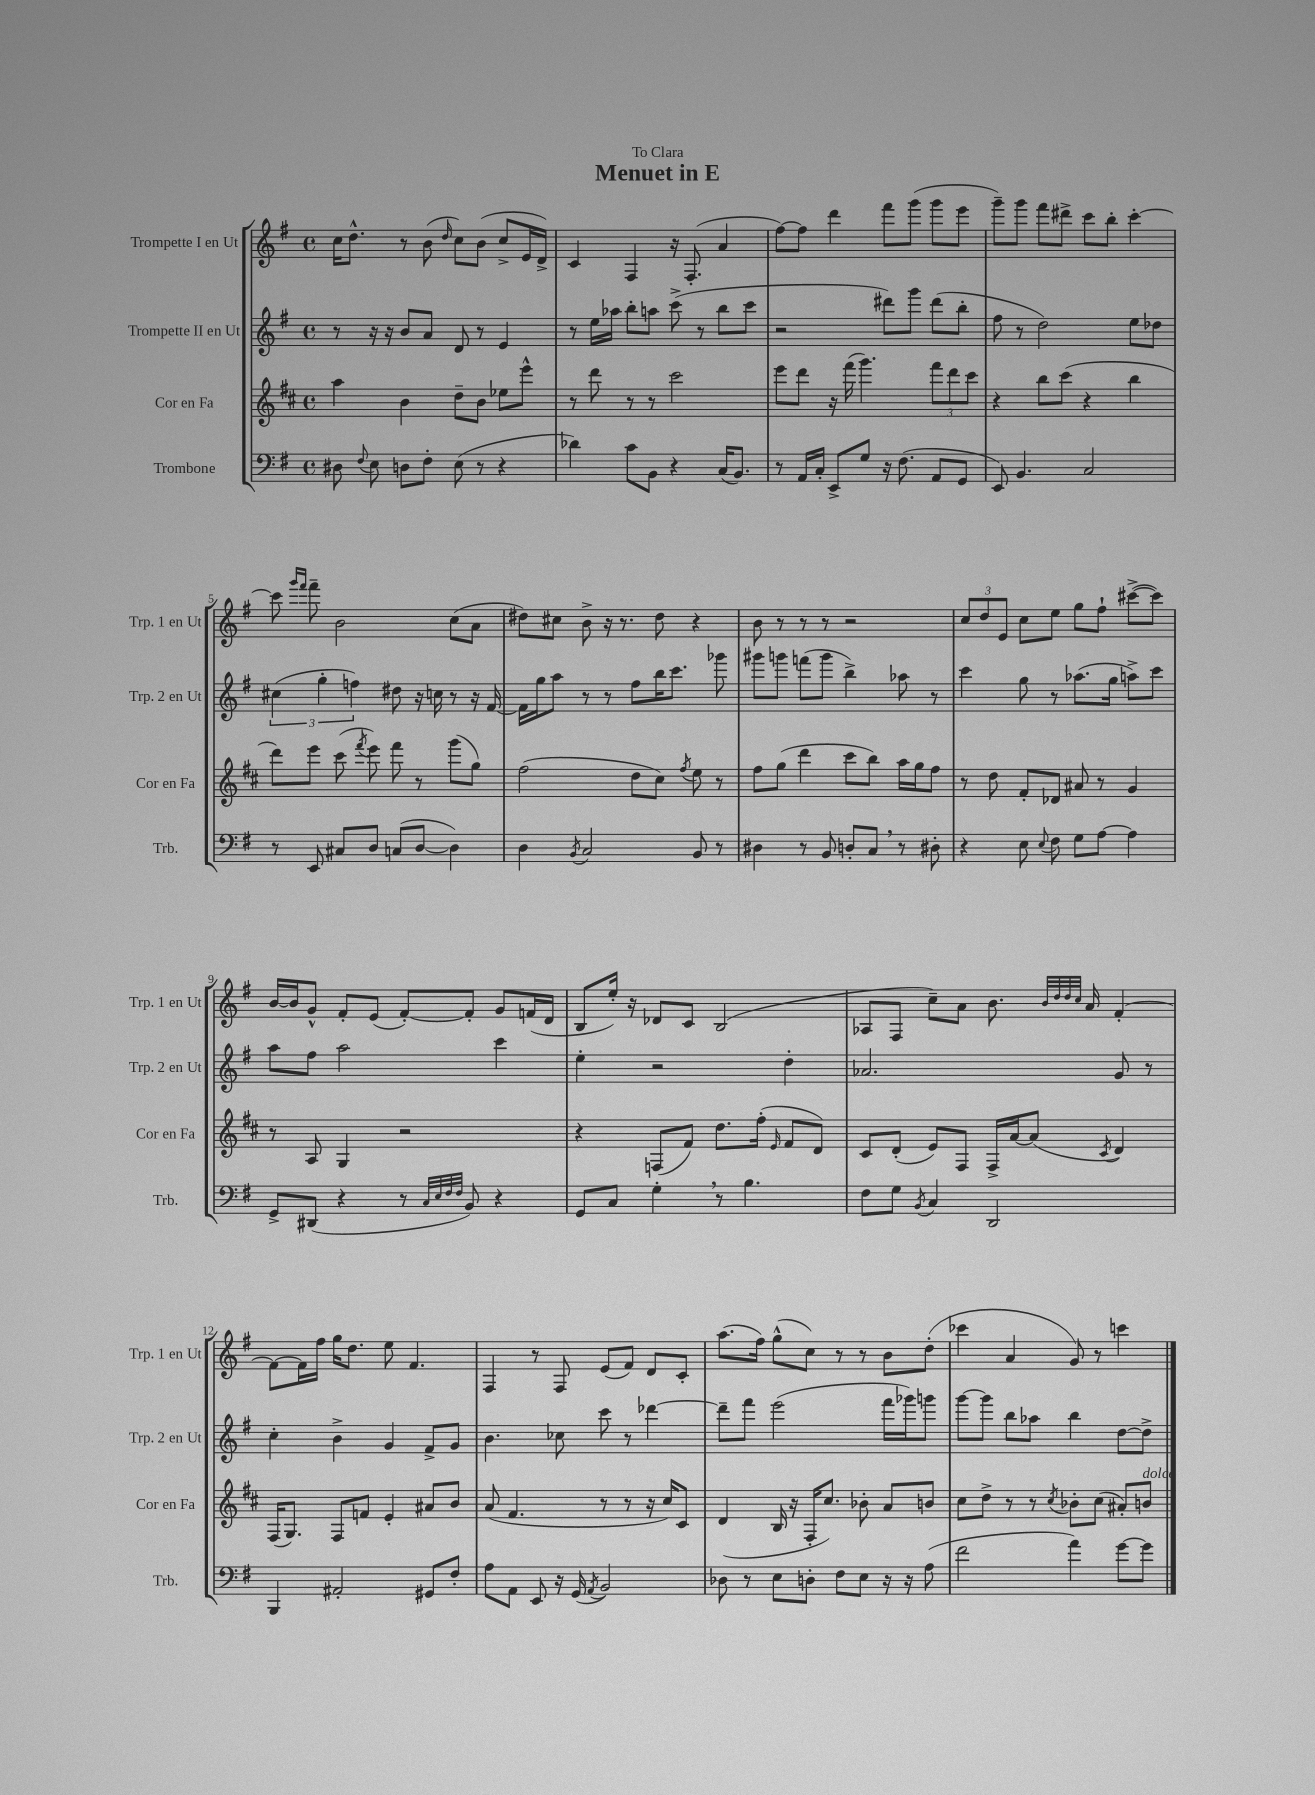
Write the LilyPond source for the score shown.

\header { title = "Menuet in E" dedication = "To Clara" }
<<
\new StaffGroup <<
\new Staff = "s0" \with { instrumentName = "Trompette I en Ut" shortInstrumentName = "Trp. 1 en Ut" } {
    \clef treble \key g \major \defaultTimeSignature \time 4/4
    \autoBeamOff c''16[ d''8.]-^ r8 b'8( \grace { d''16 } c''8[) b'8]( c''8[-> e'16 d'16]->) |
    c'4 fis4 r16 fis8.-.( a'4 |
    fis''8[~) fis''8] d'''4 fis'''8[ g'''8]( g'''8[ e'''8] |
    g'''8[--) g'''8] fis'''8[ dis'''8]-> c'''8[ b''8]-. c'''4~-. |
    c'''8 \grace { g'''16[ fis'''16] } fis'''8-- b'2 c''8[( a'8] |
    dis''8[) cis''8] b'8-> r16 r8. dis''8 r4 |
    b'8 r8 r8 r8 r2 |
    \tuplet 3/2 { c''8[ d''8 e'8] } c''8[ e''8] g''8[ fis''8]-! cis'''8[~->( cis'''8]) |
    b'16[~ b'16 g'8]-^ fis'8[-. e'8]( fis'8[~-.) fis'8]-. g'8[ f'16( d'16] |
    b8[ e''16]-.) r16 des'8[ c'8] b2( |
    aes8[ fis8] c''8[--) a'8] b'8. \grace { b'32[ d''32 d''32 c''32] } a'16 fis'4~-. |
    fis'8[~ fis'16 fis''16] g''16[ d''8.] e''8 fis'4. |
    fis4 r8 fis8 e'8[( fis'8]) d'8[ c'8]-. |
    a''8.[( fis''16]) g''8[-^( c''8]) r8 r8 b'8[ d''8]-.( |
    ces'''4 a'4 g'8) r8 c'''4 \bar "|." |
}
\new Staff = "s1" \with { instrumentName = "Trompette II en Ut" shortInstrumentName = "Trp. 2 en Ut" } {
    \clef treble \key g \major \defaultTimeSignature \time 4/4
    \autoBeamOff r8 r16 r16 b'8[ a'8] d'8 r8 e'4 |
    r8 e''16[ aes''16] b''8[-. a''8] c'''8->( r8 b''8[ c'''8] |
    r2 dis'''8[) g'''8] dis'''8[( b''8]-. |
    fis''8 r8 d''2) e''8[ des''8] |
    \tuplet 3/2 { cis''4( g''4-. f''4) } dis''8 r16 c''16 r8 r16 fis'16~ |
    fis'16[ g''16 a''8] r8 r8 fis''8[ b''16 c'''8.] ges'''8 |
    gis'''8[ g'''8] f'''8[( g'''8] b''4->) aes''8 r8 |
    c'''4 g''8 r8 aes''8.[( g''16] a''8[->) c'''8] |
    a''8[ fis''8] a''2 c'''4 |
    e''4-. r2 d''4-. |
    aes'2. g'8 r8 |
    c''4-. b'4-> g'4 fis'8[-> g'8] |
    b'4. ces''8 c'''8 r8 des'''4~ |
    des'''8[-- fis'''8] e'''2( fis'''16[ ges'''16) g'''8] |
    g'''8[~ g'''8] b''8[ aes''8] b''4 d''8[~ d''8]-> \bar "|." |
}
\new Staff = "s2" \with { instrumentName = "Cor en Fa" shortInstrumentName = "Cor en Fa" } {
    \clef treble \key d \major \defaultTimeSignature \time 4/4
    \autoBeamOff a''4 b'4 d''8[-- b'8] ees''8[ e'''8]-^ |
    r8 d'''8 r8 r8 cis'''2 |
    e'''8[ d'''8] r16 fis'''16( g'''4.) \tuplet 3/2 { fis'''8[ d'''8 cis'''8] } |
    r4 b''8[ cis'''8]( r4 b''4 |
    d'''8[) e'''8] cis'''8( \acciaccatura { fis'''8 } e'''8) fis'''8 r8 g'''8[( g''8]) |
    fis''2( d''8[ cis''8]) \acciaccatura { fis''8 } e''8 r8 |
    fis''8[ g''8]( d'''4 cis'''8[ b''8]) a''16[ g''16 fis''8] |
    r8 d''8 fis'8[-. des'8] ais'8 r8 g'4 |
    r8 a8 g4 r2 |
    r4 f8[( fis'8]) d''8.[ fis''16]-.( \grace { e'16 } fis'8[ d'8]) |
    cis'8[ d'8]-.( e'8[) fis8] fis16[-> a'16~ a'8]( \acciaccatura { cis'8 } d'4) |
    fis16[( g8.]) fis8[ f'8] e'4-. ais'8[ b'8] |
    a'8( fis'4. r8 r8 r16 cis''16[) cis'8] |
    d'4( b16 r16 fis16[-. cis''8.]) bes'8-. a'8[ b'8] |
    cis''8[ d''8]-> r8 r8 \acciaccatura { cis''8 } bes'8[-. cis''8]( ais'8[-.) b'8]^\markup { \italic "dolce" } \bar "|." |
}
\new Staff = "s3" \with { instrumentName = "Trombone" shortInstrumentName = "Trb." } {
    \clef bass \key g \major \defaultTimeSignature \time 4/4
    \autoBeamOff dis8 \appoggiatura { fis8 } e8 d8[ fis8]-. e8( r8 r4 |
    des'4) c'8[ b,8] r4 c16[( b,8.]) |
    r8 a,16[ c16]-. e,8[-> g8] r16 fis8.( a,8[ g,8] |
    e,8) b,4. c2 |
    r8 e,8 cis8[ d8] c8[( d8]~ d4) |
    d4 \acciaccatura { b,8 } c2 b,8 r8 |
    dis4 r8 b,8 d8[-. c8] \breathe r8 dis8-. |
    r4 e8 \appoggiatura { e8 } fis8 g8[ a8]~ a4 |
    g,8[-> dis,8]( r4 r8 \grace { c32[ e32 fis32 fis32] } b,8) r4 |
    g,8[ c8] g4-. \breathe r8 b4. |
    fis8[ g8] \acciaccatura { b,8 } c4 d,2 |
    b,,4 ais,2-. gis,8[ fis8]-. |
    a8[ a,8] e,8 r16 g,16( \acciaccatura { a,8 } b,2) |
    des8 r8 e8[ d8]-. fis8[ e8] r16 r16 a8( |
    fis'2 a'4) g'8[~ g'8] \bar "|." |
}
>>
>>
